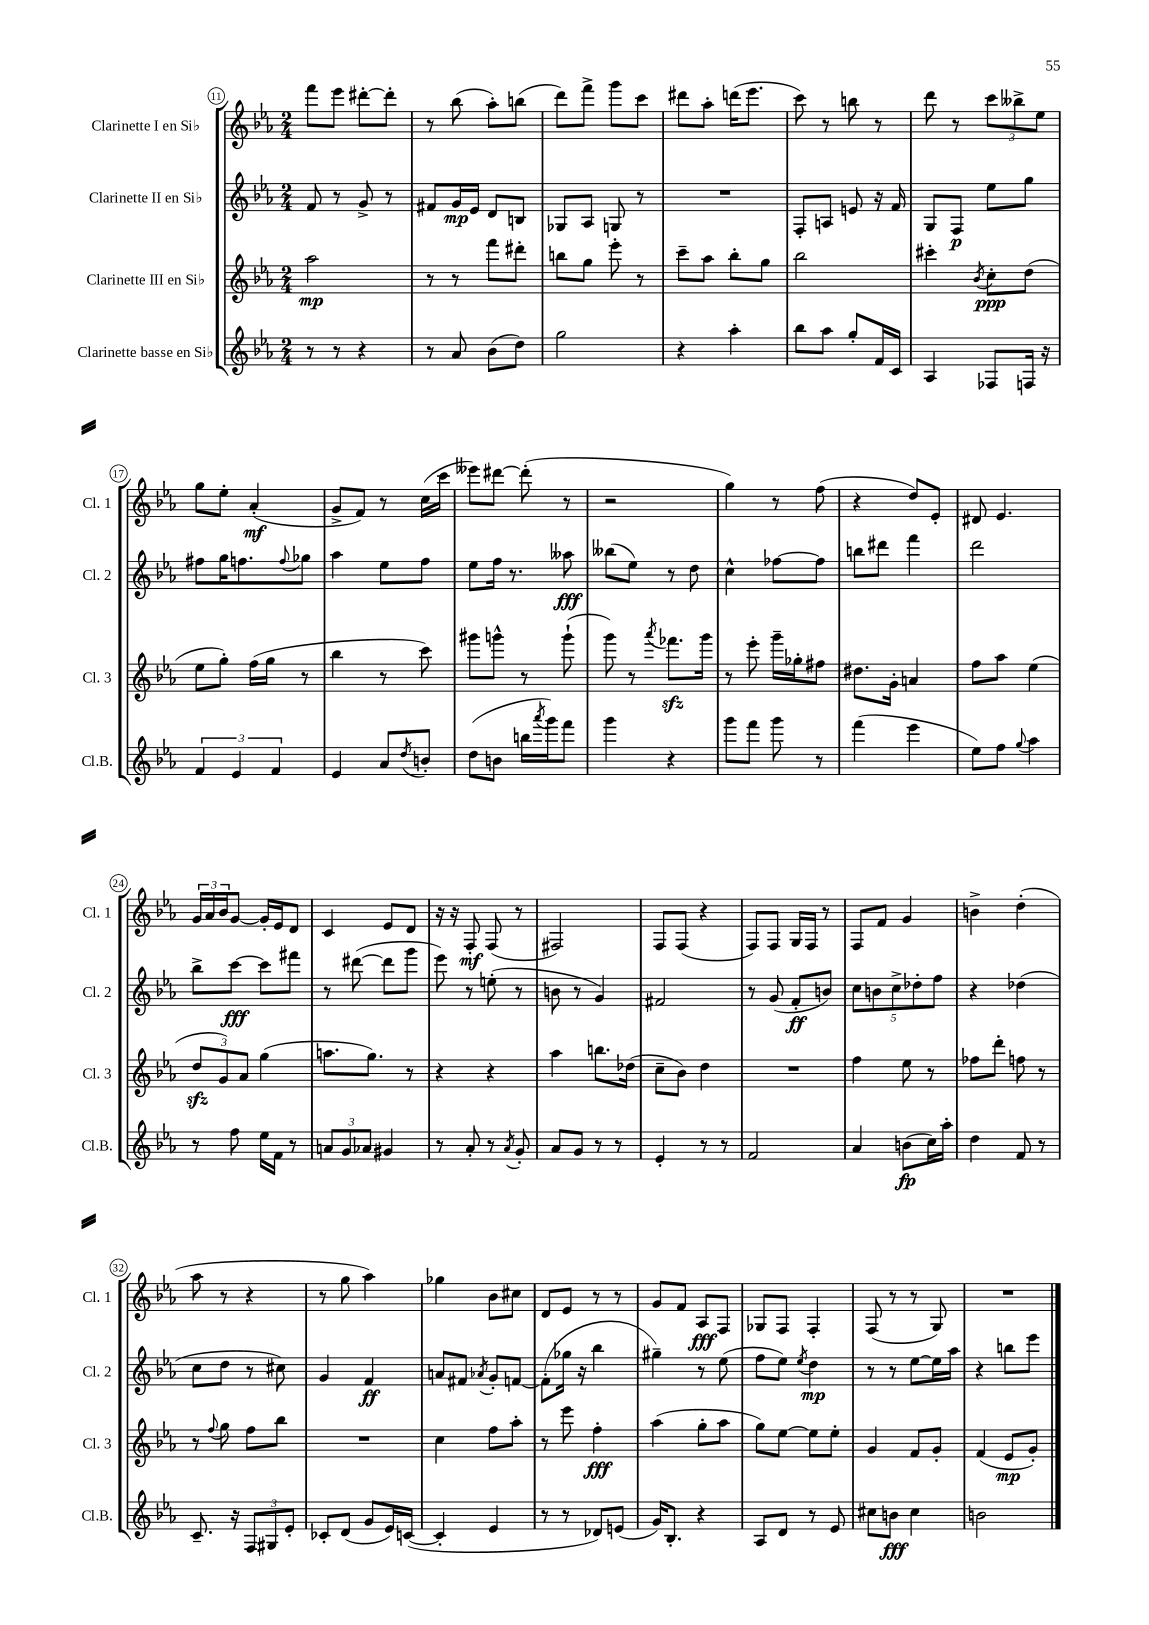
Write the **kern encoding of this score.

**kern	**kern	**kern	**kern
*staff4	*staff3	*staff2	*staff1
*clefG2	*clefG2	*clefG2	*clefG2
*k[b-e-a-]	*k[b-e-a-]	*k[b-e-a-]	*k[b-e-a-]
*M2/4	*M2/4	*M2/4	*M2/4
8r	2aa-	8f	8fff
8r	.	8r	8eee-
4r	.	8g^	[8ddd#'
.	.	8r	8ddd#']
=	=	=	=
8r	8r	8f#	8r
8a-	8r	16g	(8bb-
.	.	16e-	.
(8b-	8fff	8d	8aa-')
8dd)	8ddd#'	8B	(8bb
=	=	=	=
2gg	8bb	8G-	8ddd)
.	8gg	8A-	8fff^
.	8eee-'	8G	8ggg
.	8r	8r	8ccc
=	=	=	=
4r	8ccc~	2r	8ddd#
.	8aa-	.	8aa-'
4aa-'	8bb-'	.	(16ddd
.	.	.	8.eee-
.	8gg	.	.
=	=	=	=
8bb-	2bb-	8F'	8ccc)
8aa-	.	8A	8r
8gg'	.	8e	8bb
16f	.	16r	8r
16c	.	16f	.
=	=	=	=
4A-	4ccc#'	8G	8ddd
.	.	8F	8r
.	8qb-	.	.
8F-	8cc'	8ee-	12ccc
.	.	.	12bb--^
16F	(8dd	8gg	.
.	.	.	12ee-
16r	.	.	.
=	=	=	=
6f	8ee-	8ff#	8gg
.	8gg')	16gg	8ee-'
6e-	.	.	.
.	.	8.ff	.
.	(16ff	.	(4a-'
.	16gg	.	.
6f	.	.	.
.	.	8qqff	.
.	8r	8gg-	.
=	=	=	=
4e-	4bb-	4aa-	8g^
.	.	.	8f)
8a-	8r	8ee-	8r
8qdd	.	.	.
8b'	8ccc)	8ff	(16cc
.	.	.	16ccc
=	=	=	=
(8dd	8ggg#	8ee-	8eee--)
8b	8ggg^^	16ff	[8ddd#
.	.	8.r	.
16bb	8r	.	(8ddd#']
8qaaa-	.	.	.
16ggg)	.	.	.
8fff	(8ggg`	8aa--	8r
=	=	=	=
4ggg	8ggg)	(8bb--	2r
.	8r	8ee-)	.
.	8qaaa-	.	.
4r	8.fff-	8r	.
.	.	8dd	.
.	16ggg	.	.
=	=	=	=
8ggg	8r	4cc^^	4gg)
8fff	8eee-'	.	.
8ggg	16ggg~	[8ff-	8r
.	16gg-'	.	.
8r	8ff#	8ff-]	(8ff
=	=	=	=
(4fff	8.dd#	8bb	4r
.	.	8ddd#	.
.	16g'	.	.
4eee-	4a	4fff	8dd)
.	.	.	8e-'
=	=	=	=
8ee-)	8ff	2ddd	8d#
8ff	8aa-	.	4.e-
8qqgg	.	.	.
4aa-	(4ee-	.	.
=	=	=	=
8r	12dd	8bb-^	24g
.	.	.	24a-
.	12g)	.	24b-
8ff	.	[8ccc	[8g
.	12a-	.	.
16ee-	(4gg	8ccc]	16g']
16f	.	.	16e-
8r	.	8fff#	8d
=	=	=	=
12a	8.aa	8r	4c
12g	.	.	.
.	.	([8ddd#	.
12a-	.	.	.
.	8.gg)	.	.
4g#	.	8ddd#]	8e-
.	8r	8ggg	8d
=	=	=	=
8r	4r	8eee-)	16r
.	.	.	16r
8a-'	.	8r	8F'
8r	4r	(8ee'	(8F
8qa-	.	.	.
8g'	.	8r	8r
=	=	=	=
8a-	4aa-	8b	2F#)
8g	.	8r	.
8r	8.bb	4g)	.
8r	.	.	.
.	(16dd-	.	.
=	=	=	=
4e-'	8cc~	2f#	8F
.	8b-)	.	(8F
8r	4dd	.	4r
8r	.	.	.
=	=	=	=
2f	2r	8r	8F)
.	.	(8g	8F
.	.	8f'	16G
.	.	.	16F
.	.	8b)	8r
=	=	=	=
4a-	4ff	10cc	8F
.	.	10b	.
.	.	.	8f
.	.	10cc^	.
(8b	8ee-	.	4g
.	.	10dd-'	.
16cc)	8r	.	.
.	.	10ff	.
16aa-'	.	.	.
=	=	=	=
4dd	8ff-	4r	4b^
.	8ddd'	.	.
8f	8ff	(4dd-	(4dd'
8r	8r	.	.
=	=	=	=
8.c~	8r	8cc	8aa-
.	8qqff	.	.
.	8gg	8dd	8r
16r	.	.	.
12F	8ff	8r	4r
12G#	.	.	.
.	8bb-	8cc#)	.
12e-'	.	.	.
=	=	=	=
8c-'	2r	4g	8r
(8d	.	.	8gg
8g	.	4f	4aa-)
16e-)	.	.	.
([16c	.	.	.
=	=	=	=
4c']	4cc	8a	4gg-
.	.	8f#	.
.	.	8qa-	.
4e-	8ff	8g'	8b-
.	8aa-'	[8f	8cc#
=	=	=	=
8r	8r	(8f']	8d
8r	8eee-	16gg-	8e-
.	.	16r	.
8d-)	4ff'	4bb-	8r
(8e	.	.	8r
=	=	=	=
16g)	(4aa-	4gg#~)	8g
8.B-'	.	.	.
.	.	.	8f
4r	8gg'	8r	8A-
.	8aa-	(8ee-	8F
=	=	=	=
8A-	8gg)	8ff	8G-
8d	[8ee-	8ee-)	8F
.	.	8qee-	.
8r	8ee-]	4dd	4F'
8e-	8ee-'	.	.
=	=	=	=
8cc#	4g	8r	(8F
8b	.	8r	8r
4cc#	8f	[8ee-	8r
.	8g'	16ee-]	8G)
.	.	16aa-	.
=	=	=	=
2b	(4f	4r	2r
.	8e-	8bb	.
.	8g')	8eee-	.
==	==	==	==
*-	*-	*-	*-
